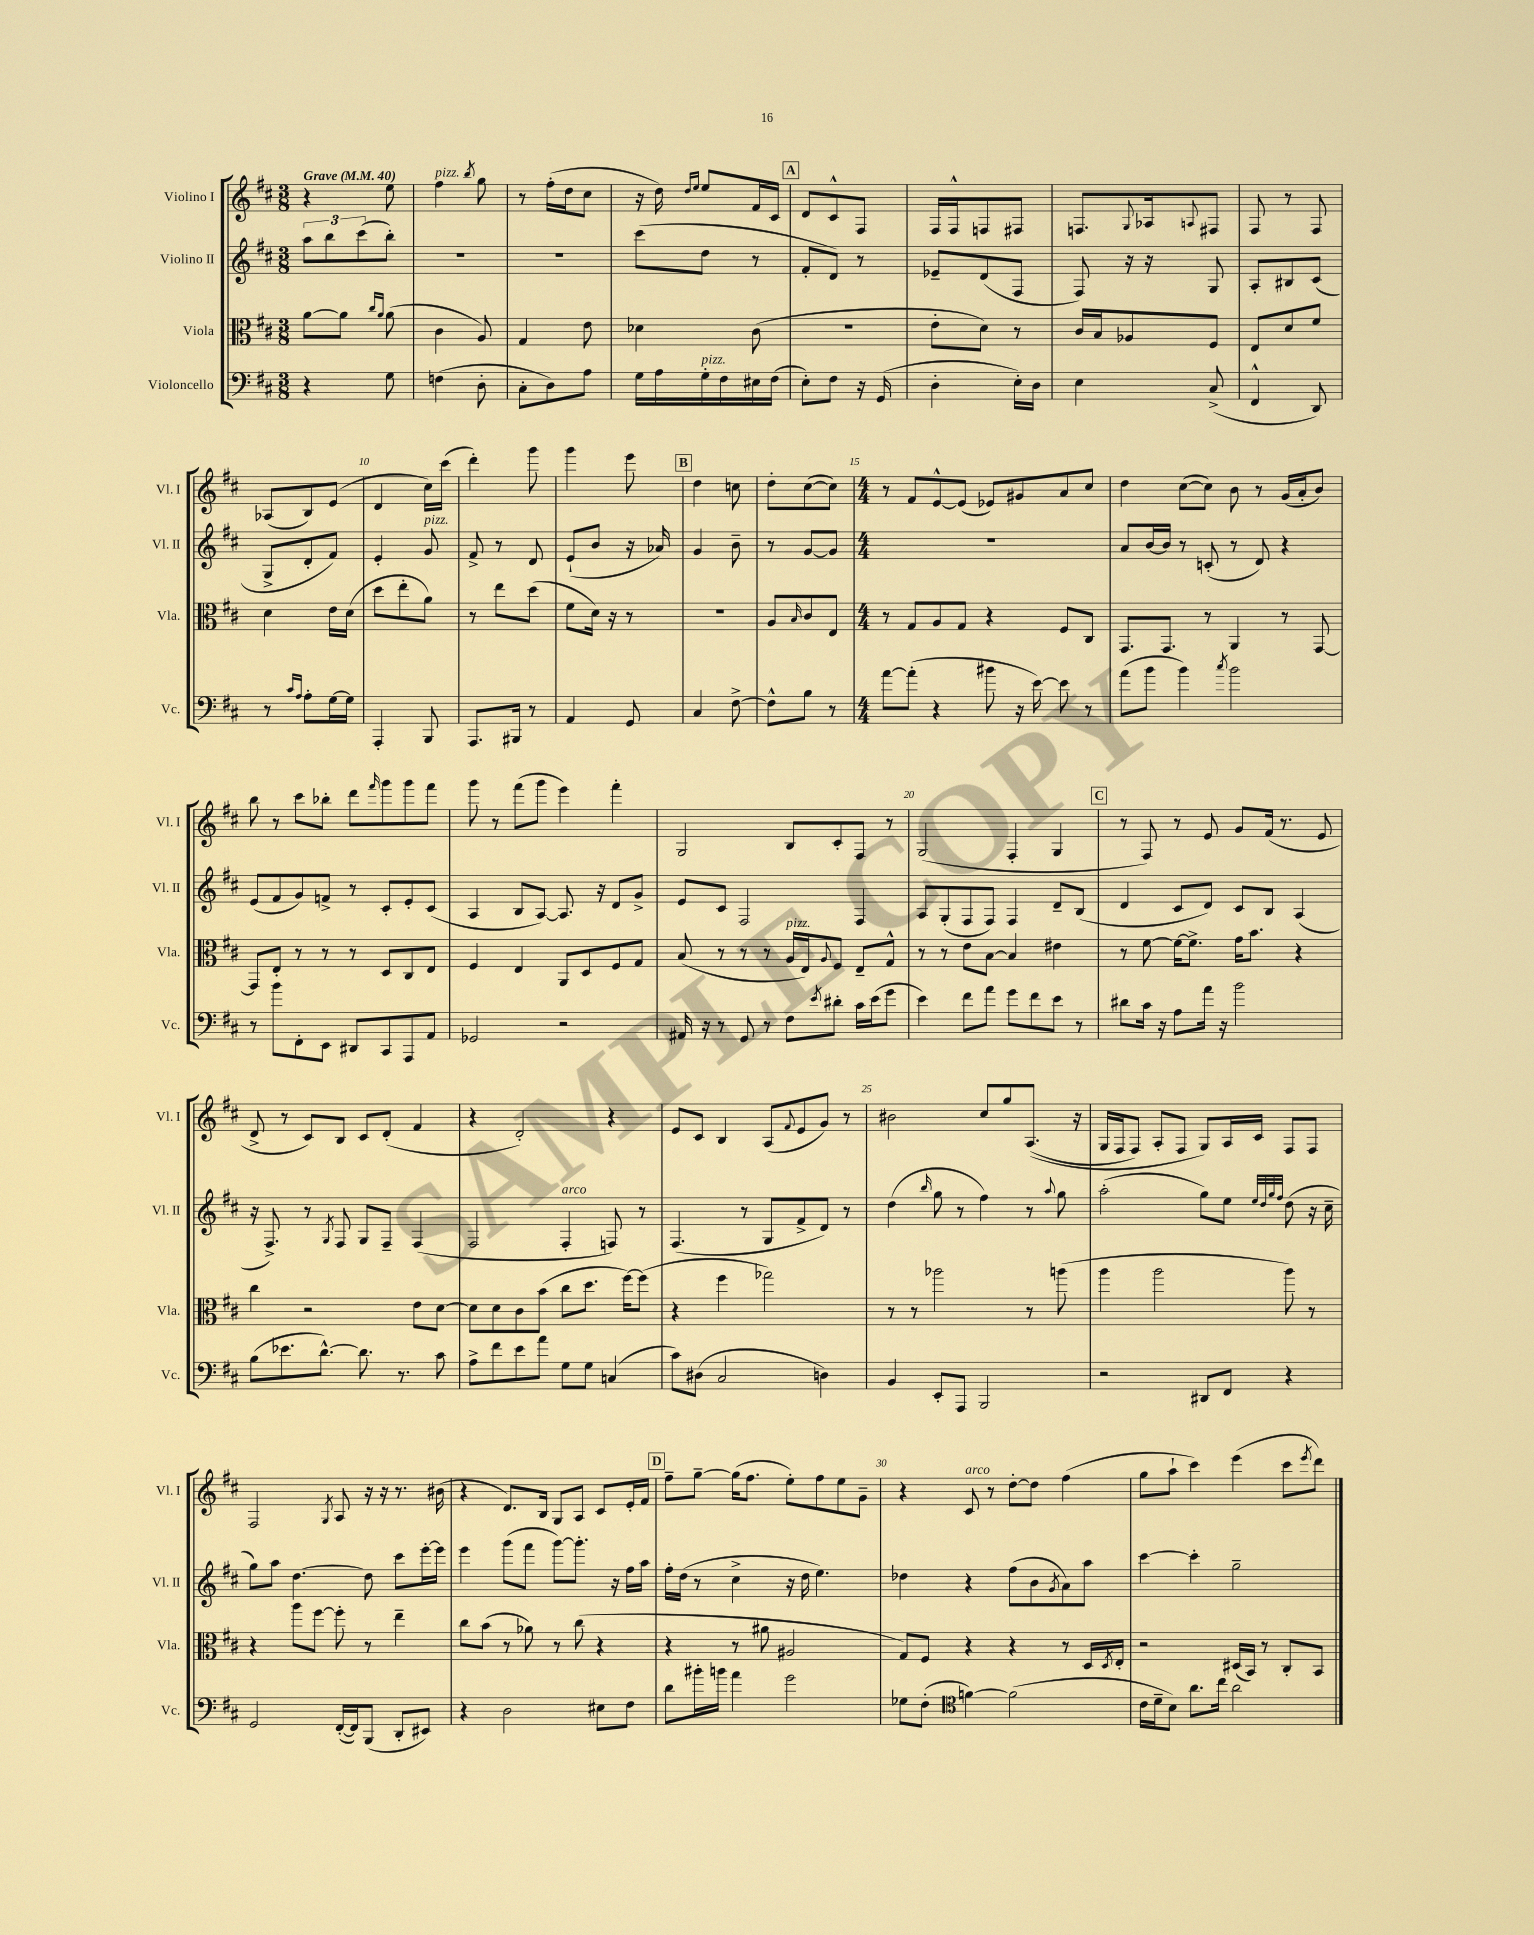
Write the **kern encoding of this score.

**kern	**kern	**kern	**kern
*staff4	*staff3	*staff2	*staff1
*clefF4	*clefC3	*clefG2	*clefG2
*k[f#c#]	*k[f#c#]	*k[f#c#]	*k[f#c#]
*M3/8	*M3/8	*M3/8	*M3/8
*MM40	*MM40	*MM40	*MM40
4r	[8a\L	12aa\L	4r
.	.	12bb\	.
.	8a\]J	.	.
.	.	(12ccc#\	.
.	16qqcc#/LL	.	.
.	16qqa/JJ	.	.
8G\	(8a\	8bb'\J)	8ee\
=	=	=	=
(4F\	4c#\	4.r	4ff#\
.	.	.	8qbb/
8D'\	8A/)	.	8gg\
=	=	=	=
8C#'\L	4G/	4.r	8r
8D\)	.	.	(16ff#'\LL
.	.	.	16dd\J
8A\J	8e\	.	8cc#\J
=	=	=	=
16G\LL	4d-\	(8ccc#\L	16r
16A\	.	.	16dd\)
.	.	.	16qqdd/LL
.	.	.	16qqee/JJ
16G'\	.	8dd\J	8ee/L
16F#\	.	.	.
16E#\	(8c#\	8r	16f#/L
(16F#\JJ	.	.	16c#/JJ
=	=	=	=
8E'\L)	4.r	8f#'/L	8d/L
8F#\J	.	8d/J)	8c#^^/
16r	.	8r	8F#/J
(16GG/	.	.	.
=	=	=	=
4D'\	8e'\L	8e-~/L	16F#/LL
.	.	.	16F#^^/J
.	8d\J)	(8d/	8F/
16E'\LL)	8r	8F#/J	8F#/J
16D\JJ	.	.	.
=	=	=	=
4E\	16c#/LL	8F#/)	8.F/L
.	16B/J	.	.
.	8A-/	16r	.
.	.	.	8qqG/
.	.	16r	16A-/k
.	.	.	8qqA/
(8C#^/	8F#/J	8G/	8F#/J
=	=	=	=
4FF#^^/	8E/L	8A'/L	8F#/
.	8d/	8B#/	8r
8DD/)	8f#/J	(8c#/J	8F#/
=	=	=	=
8r	4d\	8G^/L	(8A-/L
16qqc#/LL	.	.	.
16qqA/JJ	.	.	.
8A'\L	.	8d'/	8B/)
[16G\L	16e\LL	8f#/J)	(8e/J
16G\]JJ	(16d\JJ	.	.
=	=	=	=
4AAA'/	8dd\L	4e'/	4d/
.	8ee'\	.	.
8BBB/	8a\J)	8g/	16cc#\LL)
.	.	.	(16ccc#\JJ
=	=	=	=
8.AAA/L	8r	8f#^/	4ddd'\)
.	8ee\L	8r	.
16BBB#/Jk	.	.	.
8r	(8dd\J	8d/	8ggg\
=	=	=	=
4AA/	8f#\L	(8e`/L	4ggg\
.	16d\Jk)	8b/J	.
.	16r	.	.
8GG/	8r	16r	8eee\
.	.	16a-/)	.
=	=	=	=
4C#/	4.r	4g/	4dd\
[8F#^\	.	8b~\	8cc\
=	=	=	=
8F#^^\]L	8A/L	8r	8dd'\L
.	16qqB/	.	.
8B\J	8c#/	[8g/L	([8cc#\
8r	8E/J	8g/]J	8cc#\]J)
=	=	=	=
*M4/4	*M4/4	*M4/4	*M4/4
[8a\L	8r	1r	8r
(8a'\]J	8G/L	.	8f#/L
4r	8A/	.	[8e^^/
.	8G/J	.	(8e/]J
8b#\	4r	.	8e-/L)
16r	.	.	8g#/
[16e\)	.	.	.
8e\]	8F#/L	.	8a/
8r	8C#/J	.	8cc#/J
=	=	=	=
(8a\L	8.GG/L	8a/L	4dd\
8b\J	.	[16b/L	.
.	8.GG/J	16b/]JJ	.
4b\)	.	8r	([8cc#\L
.	8r	(8c'/	8cc#\]J)
8qcc#/	.	.	.
2b\	4AA/	8r	8b\
.	.	8d/)	8r
.	8r	4r	(16g/LL
.	.	.	16a'/J
.	[8GG/	.	8b/J)
=	=	=	=
8r	8GG/]L	(8e/L	8bb\
8b\L	8E'/J	8f#/	8r
8FF#'\	8r	8g/)	8ccc#\L
8EE\J	8r	8f^/J	8bb-'\J
8DD#/L	8r	8r	8ddd\L
.	.	.	16qqfff#/
8CC#/	8D/L	8c#'/L	8ggg\
8AAA/	8C#/	8e'/	8ggg\
8AA/J	8E/J	(8c#/J	8fff#\J
=	=	=	=
2GG-/	4F#/	4A/	8ggg\
.	.	.	8r
.	4E/	8B/L	(8fff#\L
.	.	[8A/J)	8ggg\J
2r	8AA/L	8.A/]	4eee\)
.	8D/	.	.
.	.	16r	.
.	8F#/	8d/L	4fff#'\
.	8G/J	8g^/J	.
=	=	=	=
16AA#/	(8B/	8e/L	2G/
16r	.	.	.
8r	8r	8c#/J	.
8GG/	8r	2F#/	.
8r	8r	.	.
8F#\L	16A/LL	.	8B/L
.	16E/J)	.	.
8qe/	8qqA/	.	.
8d#'\J	8F#/J	.	8c#'/
16c#\LL	8E~/L	4F#/	8F#/J
(16e\J	.	.	.
8g\J	8G^^/J	.	8r
=	=	=	=
4e\)	8r	8A/L	(2G/
.	8r	(8G'/	.
8f#\L	8e\L	8F#/	.
8a\J	[8B\J	8F#/J)	.
8g\L	4B/]	4F#/	4F#'/
8f#\	.	.	.
8e\J	4e#\	8d~/L	4G/
8r	.	(8B/J	.
=	=	=	=
8d#\L	8r	4d/	8r
16c#\Jk	[8f#\	.	8F#/)
16r	.	.	.
8A\L	16f#\_LK	8c#/L	8r
.	8.f#^\]J	.	.
16a\Jk	.	8d/J)	8e/
16r	.	.	.
2b\	16g\LK	8c#/L	8g/L
.	8.b\J	.	.
.	.	8B/J	(16f#/Jk
.	.	.	8.r
.	4r	(4A/	.
.	.	.	8e/
=	=	=	=
(8B\L	4cc#\	16r	8d^/
.	.	8.F#^/)	.
8.e-\	.	.	8r
.	2r	8r	8c#/L)
[8.d^^\J)	.	.	.
.	.	8qG/	.
.	.	8F#/	8B/J
8.d\]	.	8G/L	8c#/L
.	.	8F#~/J	(8d'/J
8.r	.	.	.
.	8e\L	(4F#/	4f#/
8c#\	[8d\J	.	.
=	=	=	=
8A^\L	8d\]L	2F#/	4r
8f#\	8d\	.	.
8e\	8c#\	.	2d'/)
8a\J	(8b\J	.	.
8G\L	8cc#\L	4F#'/	.
8G\J	8.dd\J	.	.
(4C/	.	8F/)	4r
.	[16ff#\LK)	.	.
.	(8ff#\]J	8r	.
=	=	=	=
8c#\L)	4r	(4.F#/	8e/L
(8D#\J	.	.	8c#/J
2C#/	4ff#\	.	4B/
.	.	8r	.
.	2gg-\)	8G/L	(8A/L
.	.	.	8qqf#/
.	.	8f#^/	8e/
4D\)	.	8d/J)	8g/J)
.	.	8r	8r
=	=	=	=
4BB/	8r	(4dd\	2b#\
.	8r	.	.
.	.	16qqbb/	.
8EE'/L	2aa-\	8gg\	.
8AAA/J	.	8r	.
2BBB/	.	4ff#\)	8cc#/L
.	.	.	8gg/
.	8r	8r	&((8.A/J
.	.	8qqaa/	.
.	(8aa\	8gg\	.
.	.	.	16r
=	=	=	=
2r	4aa\	(2aa'\	16G/LL
.	.	.	16F#/J
.	.	.	8F#/J)
.	2aa\	.	8A'/L
.	.	.	8F#/J
8DD#/L	.	8gg\L)	8G/L&)
8FF#/J	.	8ee\J	16A/L
.	.	.	16c#/JJ
.	.	32qqee/LLL	.
.	.	32qqdd/	.
.	.	32qqgg/	.
.	.	32qqff#/JJJ	.
4r	8aa\)	(8dd\	8F#/L
.	8r	16r	8F#/J
.	.	16cc#~\	.
=	=	=	=
2GG/	4r	8gg\L)	2F#/
.	.	8aa\J	.
.	8aa\L	[4.dd\	.
.	[8ff#\J	.	.
.	.	.	8qG/
([16FF#'/LL	8ff#'\]	.	8A/
16FF#/]J)	.	.	.
(8BBB/J	8r	8dd\]	16r
.	.	.	16r
8DD'/L	4ee~\	8ccc#\L	8.r
8EE#/J)	.	[16eee'\L	.
.	.	16eee\]JJ	(16b#\
=	=	=	=
4r	8cc#\L	4eee\	4r
.	(8b\J	.	.
2D\	8r	(8ggg\L	8.d/L)
.	8a-\)	8fff#\J	.
.	.	.	16B/Jk
.	8r	[8ggg\L)	8G/L
.	(8cc#\	8.ggg'\]J	8A/J
8E#\L	4r	.	8c#/L
.	.	16r	.
8F#\J	.	16ff#\LL	16e'/L
.	.	16aa\JJ	16f#/JJ
=	=	=	=
8d\L	4r	16ff#'\LL	8ff#~\L
.	.	(16dd\JJ	.
16b#'\L	.	8r	[8gg~\J
16b\JJ	.	.	.
4a\	8r	4cc#^\	(16gg\]LK
.	.	.	8.ff#\J
.	8a#\	.	.
2g\	2A#/	16r	8ee'\L)
.	.	16dd\	.
.	.	4.ee\)	8ff#\
.	.	.	8ee\
.	.	.	8g~\J
=	=	=	=
8G-\L	8G/L)	4dd-\	4r
(8F#'\J	8F#/J	.	.
*clefC4	*	*	*
[4f\)	4r	4r	8c#/
.	.	.	8r
(2f\]	4r	(8ff#\L	[8dd'\L
.	.	8b\	8dd\]J
.	.	8qg/	.
.	8r	8a\)	(4ff#\
.	16D/LL	8aa\J	.
.	8qD/	.	.
.	16E'/JJ	.	.
=	=	=	=
16c#\LL	2r	[4ccc#\	8gg\L
16d~\J	.	.	.
8B\J)	.	.	8aa`\J
8.a\L	.	4ccc#'\]	4ccc#\)
16cc#\Jk	.	.	.
2a\	(16D#/LL	2gg~\	(4eee\
.	16BB/JJ)	.	.
.	8r	.	.
.	8C#'/L	.	8ccc#\L
.	.	.	8qeee/
.	8BB/J	.	8ddd\J)
==	==	==	==
*-	*-	*-	*-
